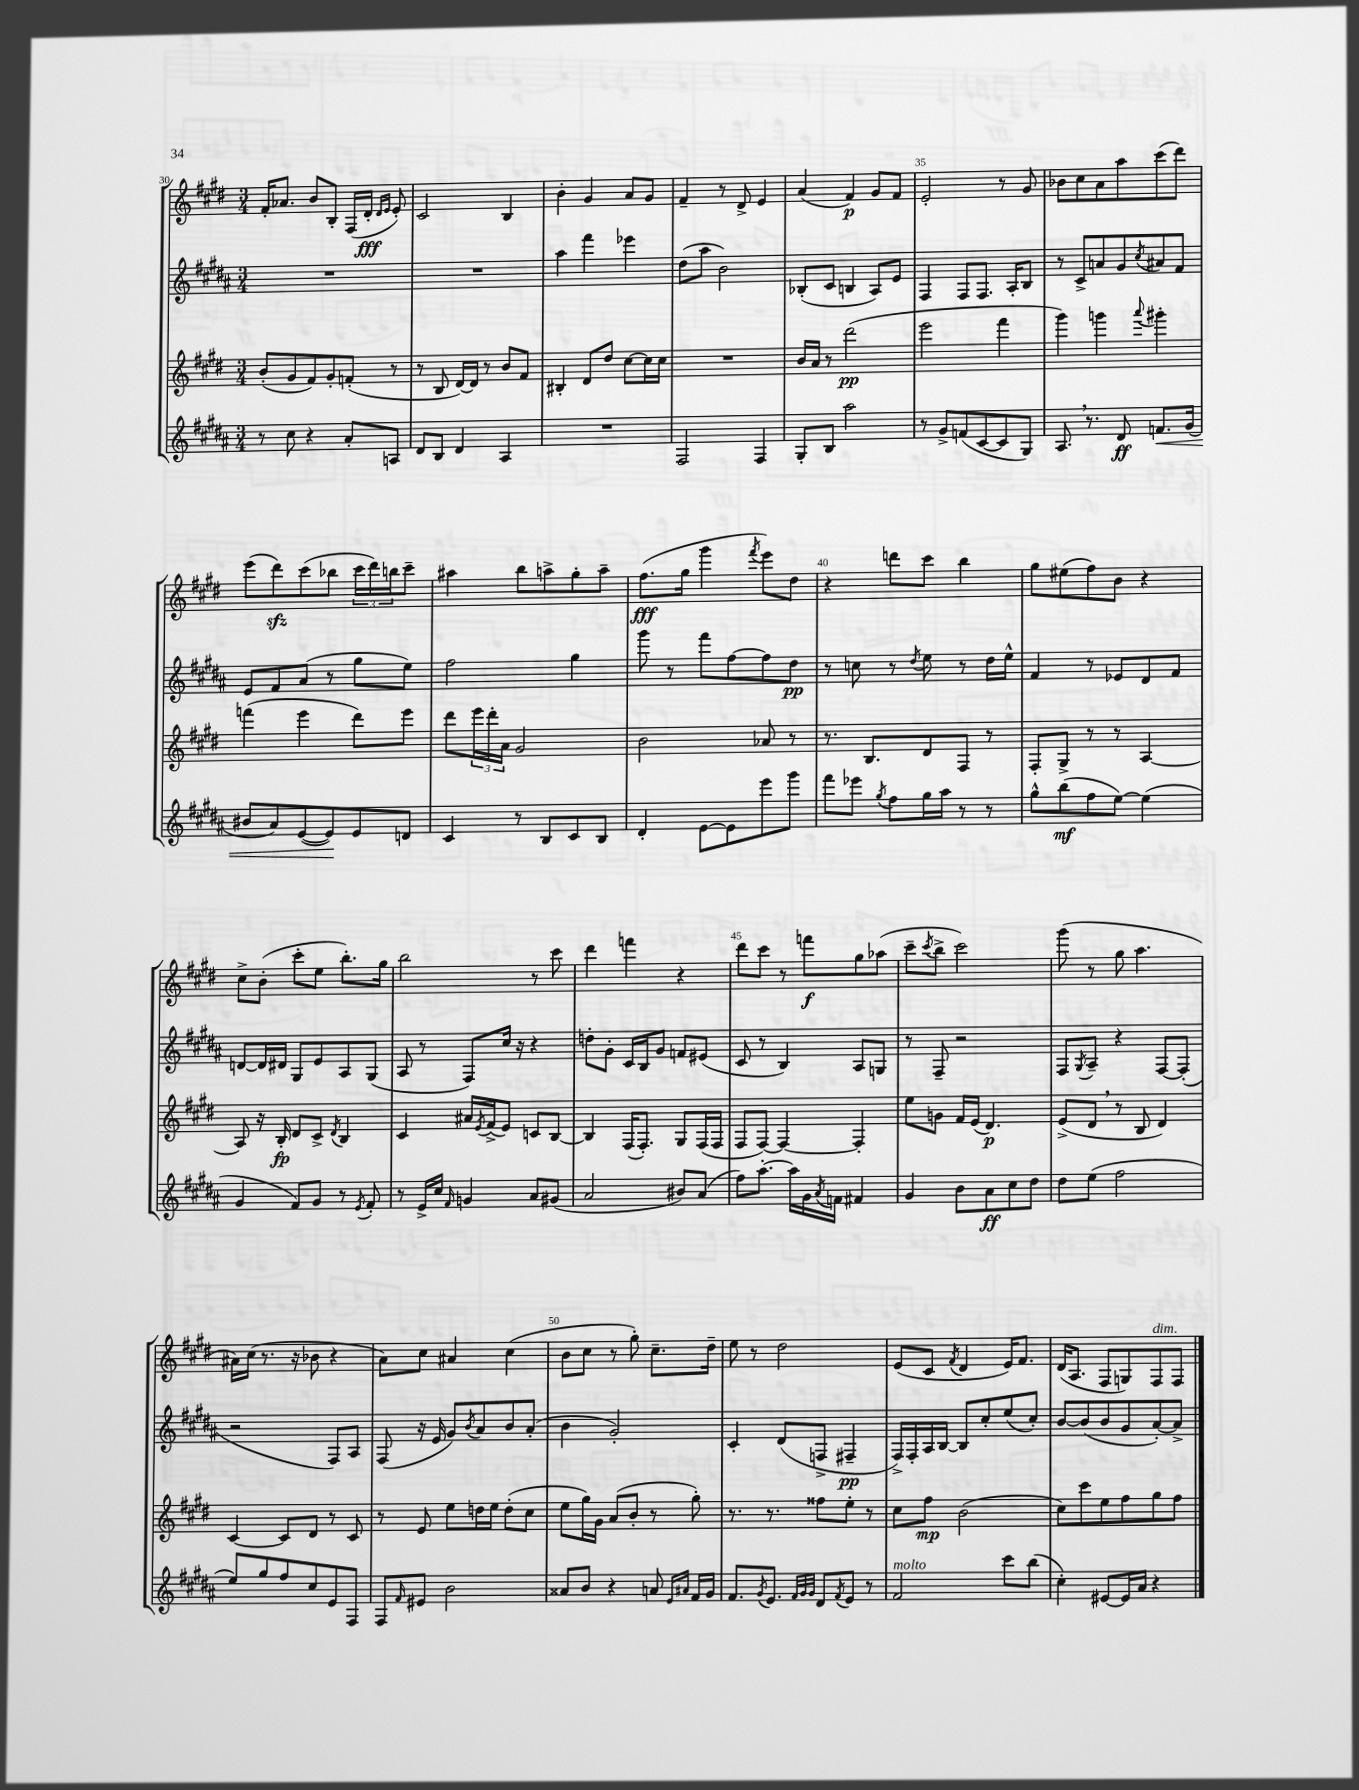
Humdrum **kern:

**kern	**dynam	**kern	**dynam	**kern	**dynam	**kern	**dynam
*part4	*part4	*part3	*part3	*part2	*part2	*part1	*part1
*staff4	*staff4	*staff3	*staff3	*staff2	*staff2	*staff1	*staff1
*clefG2	*	*clefG2	*	*clefG2	*	*clefG2	*
*k[f#c#g#d#a#]	*	*k[f#c#g#d#]	*	*k[f#c#g#d#a#]	*	*k[f#c#g#d#]	*
*M3/4	*	*M3/4	*	*M3/4	*	*M3/4	*
=30	=30	=30	=30	=30	=30	=30	=30
8r	.	(8b'/L	.	2.r	.	16f#'/KL	.
.	.	.	.	.	.	8.a-X/J	.
8cc#\	.	8g#/	.	.	.	.	.
4r	.	8f#/)	.	.	.	8b/L	.
.	.	8g#'/	.	.	.	8B'/J	.
8a#'/L	.	(8fn'/J	.	.	.	(16F#/LL	.
.	.	.	.	.	.	16d#'/JJ	fff
.	.	.	.	.	.	16qqd#/LL	.
.	.	.	.	.	.	16qqe/JJ	.
8An/J	.	8r	.	.	.	8e'/)	.
=31	=31	=31	=31	=31	=31	=31	=31
8d#/L	.	8r	.	2.r	.	2c#/	.
8B/J	.	8B/	.	.	.	.	.
4d#/	.	[16d#/LL)	.	.	.	.	.
.	.	16d#/JJ]	.	.	.	.	.
.	.	8r	.	.	.	.	.
4A#/	.	8b/L	.	.	.	4B/	.
.	.	8f#/J	.	.	.	.	.
=32	=32	=32	=32	=32	=32	=32	=32
2.r	.	4B#X'/	.	4aa#\	.	4b'\	.
.	.	8d#/L	.	4fff#\	.	4g#/	.
.	.	8dd#/J	.	.	.	.	.
.	.	[8cc#\L	.	4eee-X\	.	8a/L	.
.	.	16cc#\L]	.	.	.	8g#/J	.
.	.	16cc#\JJ	.	.	.	.	.
=33	=33	=33	=33	=33	=33	=33	=33
2F#/	.	2.r	.	(8dd#\L	.	4f#~/	.
.	.	.	.	8aa#\J	.	.	.
.	.	.	.	2b\)	.	8r	.
.	.	.	.	.	.	8d#^/	.
4F#/	.	.	.	.	.	4e/	.
=34	=34	=34	=34	=34	=34	=34	=34
8G#'/L	.	16b/LL	.	(8B-X'/L	.	(4a/	.
.	.	16a/JJ	.	.	.	.	.
8B/J	.	8r	.	8c#/J	.	.	.
2aa#\	.	(2ddd#\	pp	4Bn/	.	4f#/)	p
.	.	.	.	8A#/L)	.	8g#/L	.
.	.	.	.	8e/J	.	8f#/J	.
=35	=35	=35	=35	=35	=35	=35	=35
8r	.	2eee\	.	4F#/	.	2e'/	.
8g#^/L	.	.	.	.	.	.	.
(8fn/	.	.	.	8F#/L	.	.	.
[8c#/	.	.	.	8.F#/J	.	.	.
8c#/]	.	4fff#\	.	.	.	8r	.
.	.	.	.	16A#'/KL	.	.	.
8G#/J)	.	.	.	8B/J	.	8g#/	.
=36	=36	=36	=36	=36	=36	=36	=36
8.A#,/	.	4ggg#\)	.	8r	.	8b-X\L	.
.	.	.	.	8c#^/L	.	8cc#\	.
8.r	.	.	.	.	.	.	.
.	.	4gggn\	.	8an/	.	8a\	.
8d#/	ff	.	.	8g#/	.	8aa\	.
.	.	8qqaaa/	.	8qcc#/	.	.	.
!	!LO:HP:b	!	!	!	!	!	!
8.fn/L	<	4ggg#X'\	.	8a#X/	.	(8ccc#\	.
.	.	.	.	8f#/J	.	8ddd#\J)	.
(16g#/Jk	.	.	.	.	.	.	.
!!LO:LB:g=z
=37	=37	=37	=37	=37	=37	=37	=37
8b#X/L	.	(4fffn\	.	8e/L	.	(8eee\L	.
8a#/)	.	.	.	8f#/	.	8ddd#zz\)	.
([8e/	.	4eee\	.	(8a#/J	.	(8ccc#\	.
8e/])	.	.	.	8r	.	8bb-X\J	.
8e/	[	8ddd#\L)	.	8gg#\L	.	24ccc#\LL	.
.	.	.	.	.	.	24ddd#\)	.
.	.	.	.	.	.	24bbn\J	.
8dn/J	.	8eee\J	.	8ee\J)	.	8ccc#~\J	.
=38	=38	=38	=38	=38	=38	=38	=38
4c#/	.	8ddd#\L	.	2ff#\	.	4aa#X\	.
.	.	24eee\L	.	.	.	.	.
.	.	24ddd#'\	.	.	.	.	.
.	.	24a\JJ	.	.	.	.	.
8r	.	2g#/	.	.	.	8bb\L	.
8B/L	.	.	.	.	.	8aan^\	.
8c#/	.	.	.	4gg#\	.	8gg#'\	.
8B/J	.	.	.	.	.	8aa~\J	.
=39	=39	=39	=39	=39	=39	=39	=39
4d#'/	.	2b\	.	8ggg#\	.	(8.ff#\L	fff
.	.	.	.	8r	.	.	.
.	.	.	.	.	.	16gg#\Jk	.
[8e\L	.	.	.	8fff#\L	.	4ggg#\	.
8e\]	.	.	.	[8ff#\	.	.	.
.	.	.	.	.	.	8qfff#/	.
8eee\	.	8a-X/	.	8ff#\]	.	8eee\L)	.
8ggg#\J	.	8r	.	8dd#\J	pp	8dd#\J	.
=40	=40	=40	=40	=40	=40	=40	=40
8fff#\L	.	8.r	.	8r	.	4r	.
8eee-X\J	.	.	.	8ccn\	.	.	.
.	.	8.B/L	.	.	.	.	.
8qgg#/	.	.	.	.	.	.	.
8ff#\L	.	.	.	8r	.	8dddn\L	.
.	.	.	.	8qdd#/	.	.	.
16gg#\L	.	8d#/	.	8ee\	.	8ccc#\J	.
16aa#\JJ	.	.	.	.	.	.	.
8r	.	8F#/J	.	8r	.	4bb\	.
8r	.	8r	.	16dd#\LL	.	.	.
.	.	.	.	16ee^^\JJ	.	.	.
=41	=41	=41	=41	=41	=41	=41	=41
8gg#^^\L	.	8F#'/L	.	4f#/	.	8gg#\L	.
(8bb\	mf	8G#^/J	.	.	.	(8ee#X\	.
8ff#\	.	8r	.	8r	.	8ff#\)	.
[8ee\J)	.	8r	.	8e-X/L	.	8b\J	.
(4ee\]	.	[4A/	.	8d#/	.	4r	.
.	.	.	.	8f#/J	.	.	.
!!LO:LB:g=z
=42	=42	=42	=42	=42	=42	=42	=42
4g#/	.	8A/]	.	[8dn/L	.	8cc#^\L	.
.	.	16r	.	16d/L]	.	(8b'\J	.
.	.	16B'/	fp	16d#X/JJ	.	.	.
8f#/L)	.	8d#/L	.	8G#/L	.	8ccc#'\L	.
8g#/J	.	8c#^/J	.	8e/	.	8ee\J	.
.	.	8qd#/	.	.	.	.	.
8r	.	4B/	.	8A#/	.	8.bb'\L)	.
8qe/	.	.	.	.	.	.	.
8f#'/	.	.	.	(8G#/J	.	.	.
.	.	.	.	.	.	16gg#\Jk	.
=43	=43	=43	=43	=43	=43	=43	=43
8r	.	4c#/	.	8A#/	.	2bb\	.
16e^/LL	.	.	.	8r	.	.	.
16cc#/JJ	.	.	.	.	.	.	.
16qqf#/	.	.	.	.	.	.	.
4gn/	.	16a#X/LL	.	8F#/L)	.	.	.
.	.	8qe/	.	.	.	.	.
.	.	(16f#^/J	.	.	.	.	.
.	.	8e/J)	.	16cc#/Jk	.	.	.
.	.	.	.	16r	.	.	.
8a#/L	.	8cn/L	.	4r	.	8r	.
(8g#X/J	.	[8B/J	.	.	.	8ccc#\	.
=44	=44	=44	=44	=44	=44	=44	=44
2a#/	.	4B/]	.	8ddn'\L	.	4ddd#\	.
.	.	.	.	8g#'\J	.	.	.
.	.	(16F#/KL	.	16c#/LL	.	4fffn\	.
.	.	8.F#'/J)	.	16B/J	.	.	.
.	.	.	.	8g#/J	.	.	.
8b#X/L)	.	8G#/L	.	8fn/L	.	4r	.
(8a#/J	.	(16F#/L	.	(8e#X/J	.	.	.
.	.	16F#/JJ	.	.	.	.	.
=45	=45	=45	=45	=45	=45	=45	=45
8ff#\L)	.	8F#/L	.	8c#/	.	8ddd#\L	.
[8.aa#'\J	.	[8F#/J)	.	8r	.	8ccc#\J	.
.	.	4F#/_	.	4B/)	.	8r	.
16aa#\LL]	.	.	.	.	.	.	.
16g#\	.	.	.	.	.	8fffn\L	f
8qa#/	.	.	.	.	.	.	.
16fn\JJ	.	.	.	.	.	.	.
4f#X/	.	4F#'/]	.	8A#/L	.	8gg#\	.
.	.	.	.	8Gn/J	.	(8aa-X\J	.
=46	=46	=46	=46	=46	=46	=46	=46
4g#/	.	8ee\L	.	8r	.	8ccc#~\L	.
.	.	.	.	.	.	8qccc#/	.
.	.	8gn\J	.	8F#~/	.	8bb^\J	.
8b\L	.	16f#/LL	.	2r	.	2ccc#\)	.
.	.	(16e/JJ	.	.	.	.	.
8a#\	ff	4.d#/)	p	.	.	.	.
8cc#\	.	.	.	.	.	.	.
8dd#\J	.	.	.	.	.	.	.
=47	=47	=47	=47	=47	=47	=47	=47
8dd#\L	.	(8e^/L	.	8F#/L	.	(8ggg#\	.
.	.	.	.	8qG#/	.	.	.
(8ee\J	.	8d#,/J	.	8A#~/J	.	8r	.
2ff#\	.	8r	.	4r	.	8gg#\	.
.	.	8B/	.	.	.	4.aa\	.
.	.	4d#/)	.	[8F#/L	.	.	.
.	.	.	.	(8F#'/J]	.	.	.
!!LO:LB:g=z
=48	=48	=48	=48	=48	=48	=48	=48
8ee/L)	.	[4c#/	.	2r	.	16a#X\LL)	.
.	.	.	.	.	.	(16cc#\JJ	.
8gg#/	.	.	.	.	.	8.r	.
8ff#/	.	8c#/L]	.	.	.	.	.
.	.	.	.	.	.	16r	.
8cc#/	.	8d#/J	.	.	.	8b-X\	.
8e/	.	8r	.	8F#/L)	.	4r	.
8F#/J	.	8c#/	.	8A#/J	.	.	.
=49	=49	=49	=49	=49	=49	=49	=49
8F#/L	.	8r	.	(8F#/	.	8a\L)	.
16qqf#/	.	.	.	.	.	.	.
8e#X/J	.	8e/	.	16r	.	8cc#\J	.
.	.	.	.	16e/	.	.	.
2b\	.	8ee\L	.	8g#/L)	.	4a#X/	.
.	.	.	.	8qb/	.	.	.
.	.	16ddn\L	.	8a#/	.	.	.
.	.	16ee\JJ	.	.	.	.	.
.	.	(8dd'\L	.	8b/	.	(4cc#\	.
.	.	8cc#\J	.	(8a#'/J	.	.	.
=50	=50	=50	=50	=50	=50	=50	=50
8a##X/L	.	8ee\L	.	4b\	.	8b\L	.
8b/J	.	16gg#\L)	.	.	.	8cc#\J	.
.	.	16g#\JJ	.	.	.	.	.
4r	.	(8a/L	.	2g#'/)	.	8r	.
.	.	8b'/J	.	.	.	8gg#'\)	.
8an/	.	8r	.	.	.	8.cc#~\L	.
16qqe/LL	.	.	.	.	.	.	.
16qqa#X/JJ	.	.	.	.	.	.	.
16f#/LL	.	8gg#'\)	.	.	.	.	.
16g#/JJ	.	.	.	.	.	16dd#~\Jk	.
=51	=51	=51	=51	=51	=51	=51	=51
8.f#/L	.	8.r	.	4c#'/	.	8ee\	.
.	.	.	.	.	.	8r	.
8qg#/	.	.	.	.	.	.	.
8.e/J	.	8.r	.	.	.	.	.
.	.	.	.	(8d#/L	.	2dd#\	.
32qqf#/LLL	.	.	.	.	.	.	.
32qqg#/	.	.	.	.	.	.	.
32qqg#/JJJ	.	.	.	.	.	.	.
8d#/L	.	8ff##X\L	.	8Fn^/J	.	.	.
8qf#/	.	.	.	.	.	.	.
8e/J	.	8ee'\J	.	4F#X~/	pp	.	.
8r	.	8r	.	.	.	.	.
=52	=52	=52	=52	=52	=52	=52	=52
!LO:TX:a:i:t=molto	!	!	!	!	!	!	!
2f#/	.	8cc#\L	.	16F#^/LL)	.	(8e/L	.
.	.	.	.	16F#'/	.	.	.
.	.	8ff#\J	mp	16A#/	.	8c#/J	.
.	.	.	.	[16B/JJ	.	.	.
.	.	.	.	.	.	8qf#/	.
.	.	(2b\	.	8B/L]	.	4d#/	.
.	.	.	.	8cc#'/	.	.	.
8ccc#\L	.	.	.	(8ee/	.	16e/KL)	.
.	.	.	.	.	.	8.f#/J	.
(8bb\J	.	.	.	8cc#'/J)	.	.	.
=53	=53	=53	=53	=53	=53	=53	=53
4cc#'\)	.	8cc#\L)	.	[8b/L	.	(16d#/KL	.
.	.	.	.	.	.	8.A/J	.
.	.	8ccc#\	.	(8b/]	.	.	.
[8e#X/L	.	8ee\	.	8b/	.	8F#/L	.
16e#/L]	.	8ff#\	.	8g#/	.	8Gn/)	.
16a#/JJ	.	.	.	.	.	.	.
!	!	!	!	!	!	!LO:TX:a:i:t=dim.	!
4r	.	8gg#\	.	[8a#'/)	.	8F#/	.
.	.	8ff#\J	.	8a#^/J]	.	8F#/J	.
==	==	==	==	==	==	==	==
*-	*-	*-	*-	*-	*-	*-	*-
